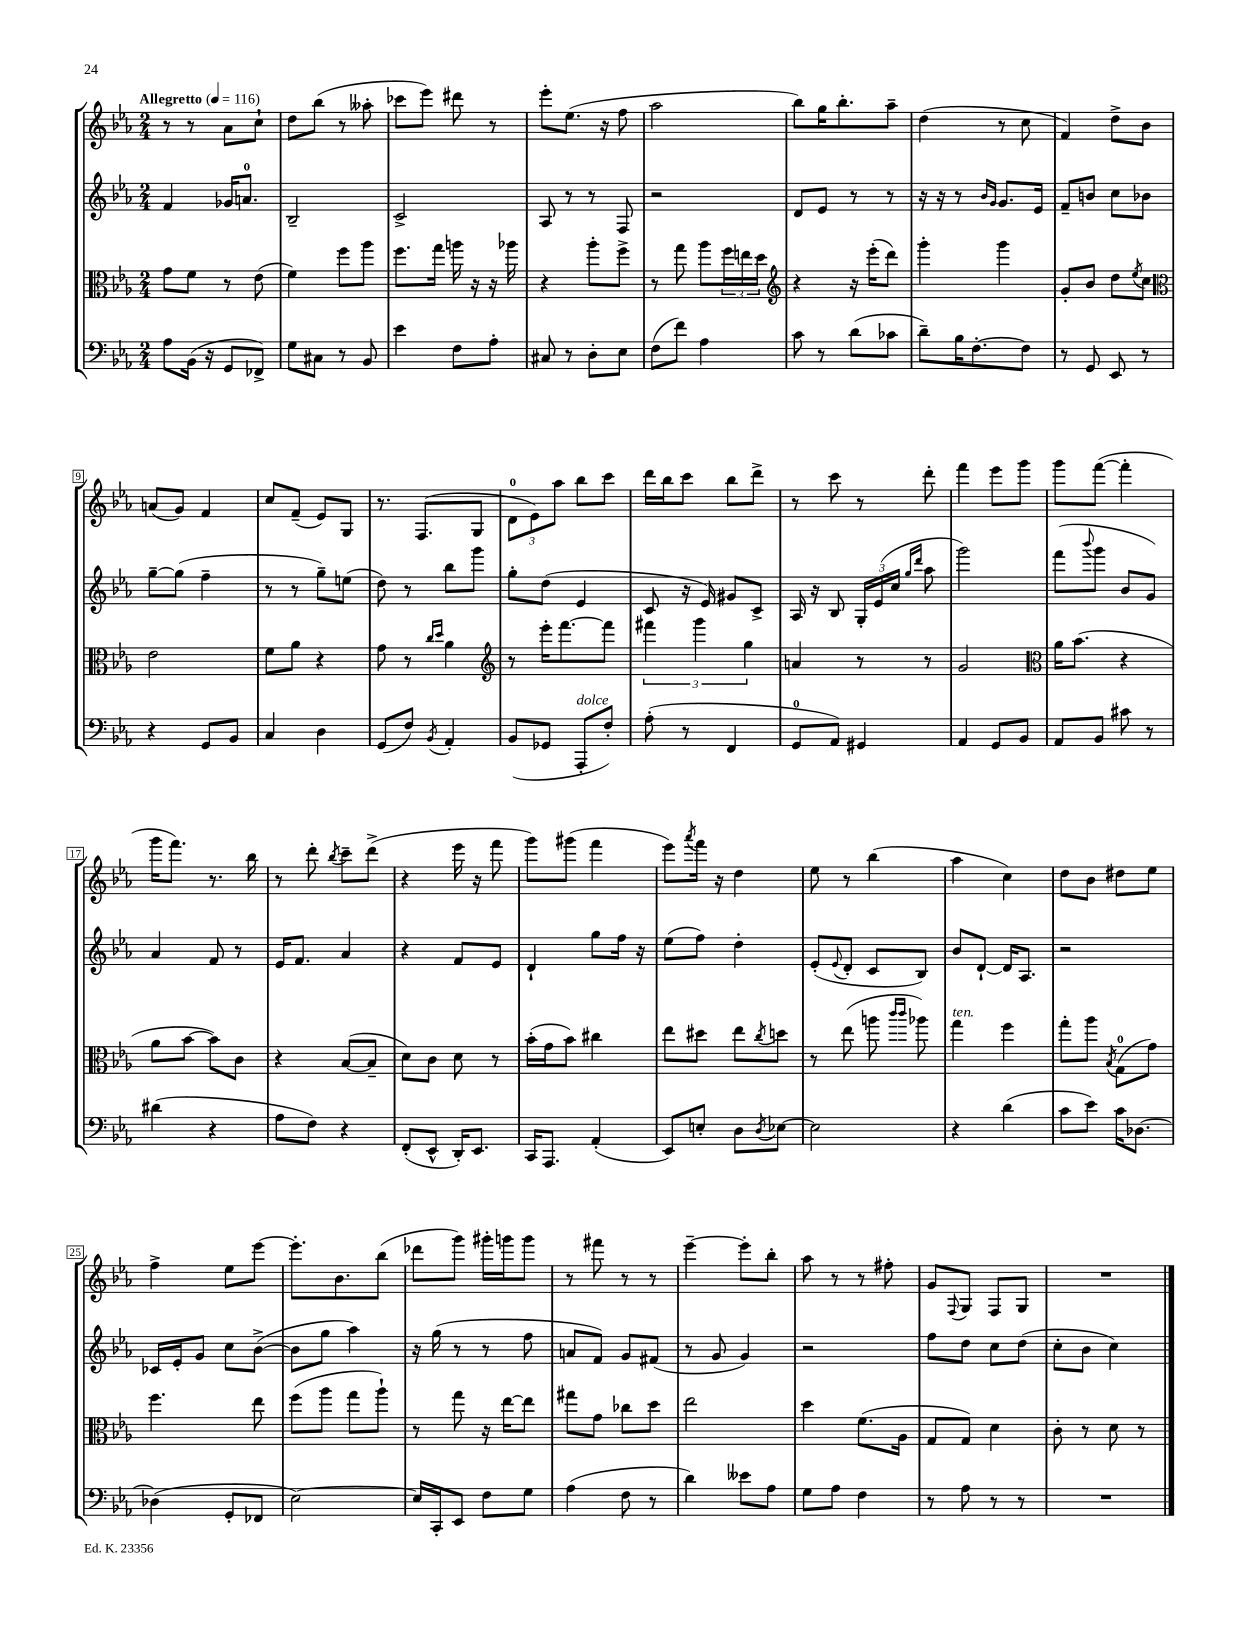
<<
\new StaffGroup <<
\new Staff = "s0" {
    \clef treble \key ees \major \numericTimeSignature \time 2/4 \tempo "Allegretto" 4 = 116
    r8 r8 aes'8 c''8-! |
    d''8 bes''8( r8 aeses''8-. |
    ces'''8 ees'''8) dis'''8 r8 |
    ees'''8-. ees''8.( r16 f''8 |
    aes''2 |
    bes''8) g''16 bes''8.-. aes''8-- |
    d''4( r8 c''8 |
    f'4) d''8-> bes'8 |
    a'8( g'8) f'4 |
    c''8 f'8--( ees'8) g8 |
    r8. f8.( g8 |
    \tuplet 3/2 { d'8-0 ees'8) aes''8 } bes''8 c'''8 |
    d'''16 bes''16 c'''8 bes''8 d'''8-> |
    r8 c'''8 r8 d'''8-. |
    f'''4 ees'''8 g'''8 |
    g'''8 f'''8~( f'''4-. |
    g'''16 f'''8.) r8. bes''16 |
    r8 d'''8-. \acciaccatura { bes''8 } c'''8-- d'''8->( |
    r4 ees'''16 r16 f'''8 |
    g'''8) gis'''8( f'''4 |
    ees'''8) \acciaccatura { aes'''8 } f'''16 r16 d''4 |
    ees''8 r8 bes''4( |
    aes''4 c''4) |
    d''8 bes'8 dis''8 ees''8 |
    f''4-> ees''8 ees'''8~ |
    ees'''8.-. bes'8. bes''8( |
    des'''8 g'''8) gis'''16-. g'''16 g'''8 |
    r8 fis'''8 r8 r8 |
    ees'''4~-- ees'''8-. bes''8-. |
    aes''8 r8 r8 fis''8-. |
    g'8 \appoggiatura { f8 } g8 f8 g8 |
    R2 \bar "|." |
}
\new Staff = "s1" {
    \clef treble \key ees \major \numericTimeSignature \time 2/4
    f'4 ges'16 a'8.-0 |
    bes2-- |
    c'2-> |
    aes8 r8 r8 f8 |
    r2 |
    d'8 ees'8 r8 r8 |
    r16 r16 r8 \grace { bes'16 g'16 } g'8. ees'16 |
    f'8-- b'8 c''8 bes'8 |
    g''8~-- g''8( f''4-- |
    r8 r8 g''8--) e''8( |
    d''8) r8 bes''8 g'''8 |
    g''8-. d''8( ees'4 |
    c'8 r16 ees'16) gis'8 c'8-> |
    aes16 r16 bes8 \tuplet 3/2 { g16-. ees'16( c''16 } \grace { g''16 d'''16 } aes''8 |
    g'''2) |
    f'''8( \appoggiatura { bes'''8 } g'''8 bes'8 g'8) |
    aes'4 f'8 r8 |
    ees'16 f'8. aes'4 |
    r4 f'8 ees'8 |
    d'4-! g''8 f''16 r16 |
    ees''8( f''8) d''4-. |
    ees'8-.( \appoggiatura { ees'8 } d'8-. c'8 bes8) |
    bes'8 d'8~-! d'16 aes8. |
    r2 |
    ces'16 ees'16-. g'8 c''8 bes'8~->( |
    bes'8 g''8 aes''4) |
    r16 g''16( r8 r8 f''8 |
    a'8 f'8) g'8 fis'8( |
    r8 g'8 g'4) |
    r2 |
    f''8 d''8 c''8 d''8( |
    c''8-. bes'8 c''4) \bar "|." |
}
\new Staff = "s2" {
    \clef alto \key ees \major \numericTimeSignature \time 2/4
    g'8 f'8 r8 ees'8( |
    f'4) f''8 aes''8 |
    f''8. g''16 a''16 r16 r16 aes''16 |
    r4 aes''8-. f''8-> |
    r8 g''8 aes''8 \tuplet 3/2 { f''16 e''16 d''16 } |
    \clef treble r4 r16 ees'''16-.( d'''8) |
    g'''4-. g'''4 |
    g'8-. bes'8 d''8 \acciaccatura { ees''8 } c''8 |
    \clef alto ees'2 |
    f'8 aes'8 r4 |
    g'8 r8 \grace { c''16 d''16 } aes'4 |
    \clef treble r8 ees'''16-. f'''8.~ f'''8 |
    \tuplet 3/2 { fis'''4 g'''4 g''4 } |
    a'4 r8 r8 |
    g'2 |
    \clef alto aes'16 bes'8.( r4 |
    aes'8 bes'8~ bes'8) c'8 |
    r4 bes8~( bes8-- |
    d'8) c'8 d'8 r8 |
    bes'16-.( g'16 bes'8) cis''4 |
    ees''8 dis''8 ees''8 \acciaccatura { c''8 } d''8 |
    r8 ees''8( a''8 \grace { c'''16 c'''16 } aes''8) |
    g''4^\markup { \italic "ten." } f''4 |
    g''8-. aes''8 \acciaccatura { bes8 } g8-0( g'8) |
    f''4. ees''8 |
    f''8( aes''8 g''8 aes''8-!) |
    r8 g''8 r16 ees''16~ ees''8 |
    gis''8 g'8 ces''8 d''8 |
    ees''2 |
    d''4 f'8.( aes16 |
    g8 g8) d'4 |
    c'8-. r8 d'8 r8 \bar "|." |
}
\new Staff = "s3" {
    \clef bass \key ees \major \numericTimeSignature \time 2/4
    aes8 bes,16( r16 g,8 fes,8->) |
    g8 cis8 r8 bes,8 |
    ees'4 f8 aes8-. |
    cis8 r8 d8-. ees8 |
    f8( f'8) aes4 |
    c'8 r8 d'8( ces'8 |
    d'8--) bes16 f8.~-. f8 |
    r8 g,8 ees,8 r8 |
    r4 g,8 bes,8 |
    c4 d4 |
    g,8( f8) \acciaccatura { bes,8 } aes,4-. |
    bes,8( ges,8 aes,,8-.^\markup { \italic "dolce" } f8-.) |
    aes8-.( r8 f,4 |
    g,8-0 aes,8) gis,4 |
    aes,4 g,8 bes,8 |
    aes,8 bes,8 cis'8 r8 |
    dis'4( r4 |
    aes8 f8) r4 |
    f,8-.( ees,8-^ d,16-.) ees,8. |
    c,16 aes,,8. aes,4-.( |
    ees,8) e8-. d8 \acciaccatura { d8 } ees8~ |
    ees2 |
    r4 d'4( |
    c'8 ees'8) c'16 des8.~ |
    des4( g,8-. fes,8 |
    ees2~) |
    ees16 c,16-. ees,8 f8 g8 |
    aes4( f8 r8 |
    d'4) eeses'8 aes8 |
    g8 aes8 f4 |
    r8 aes8 r8 r8 |
    R2 \bar "|." |
}
>>
>>
\layout { \context { \Score \override BarNumber.stencil = #(make-stencil-boxer 0.1 0.3 ly:text-interface::print) } }
